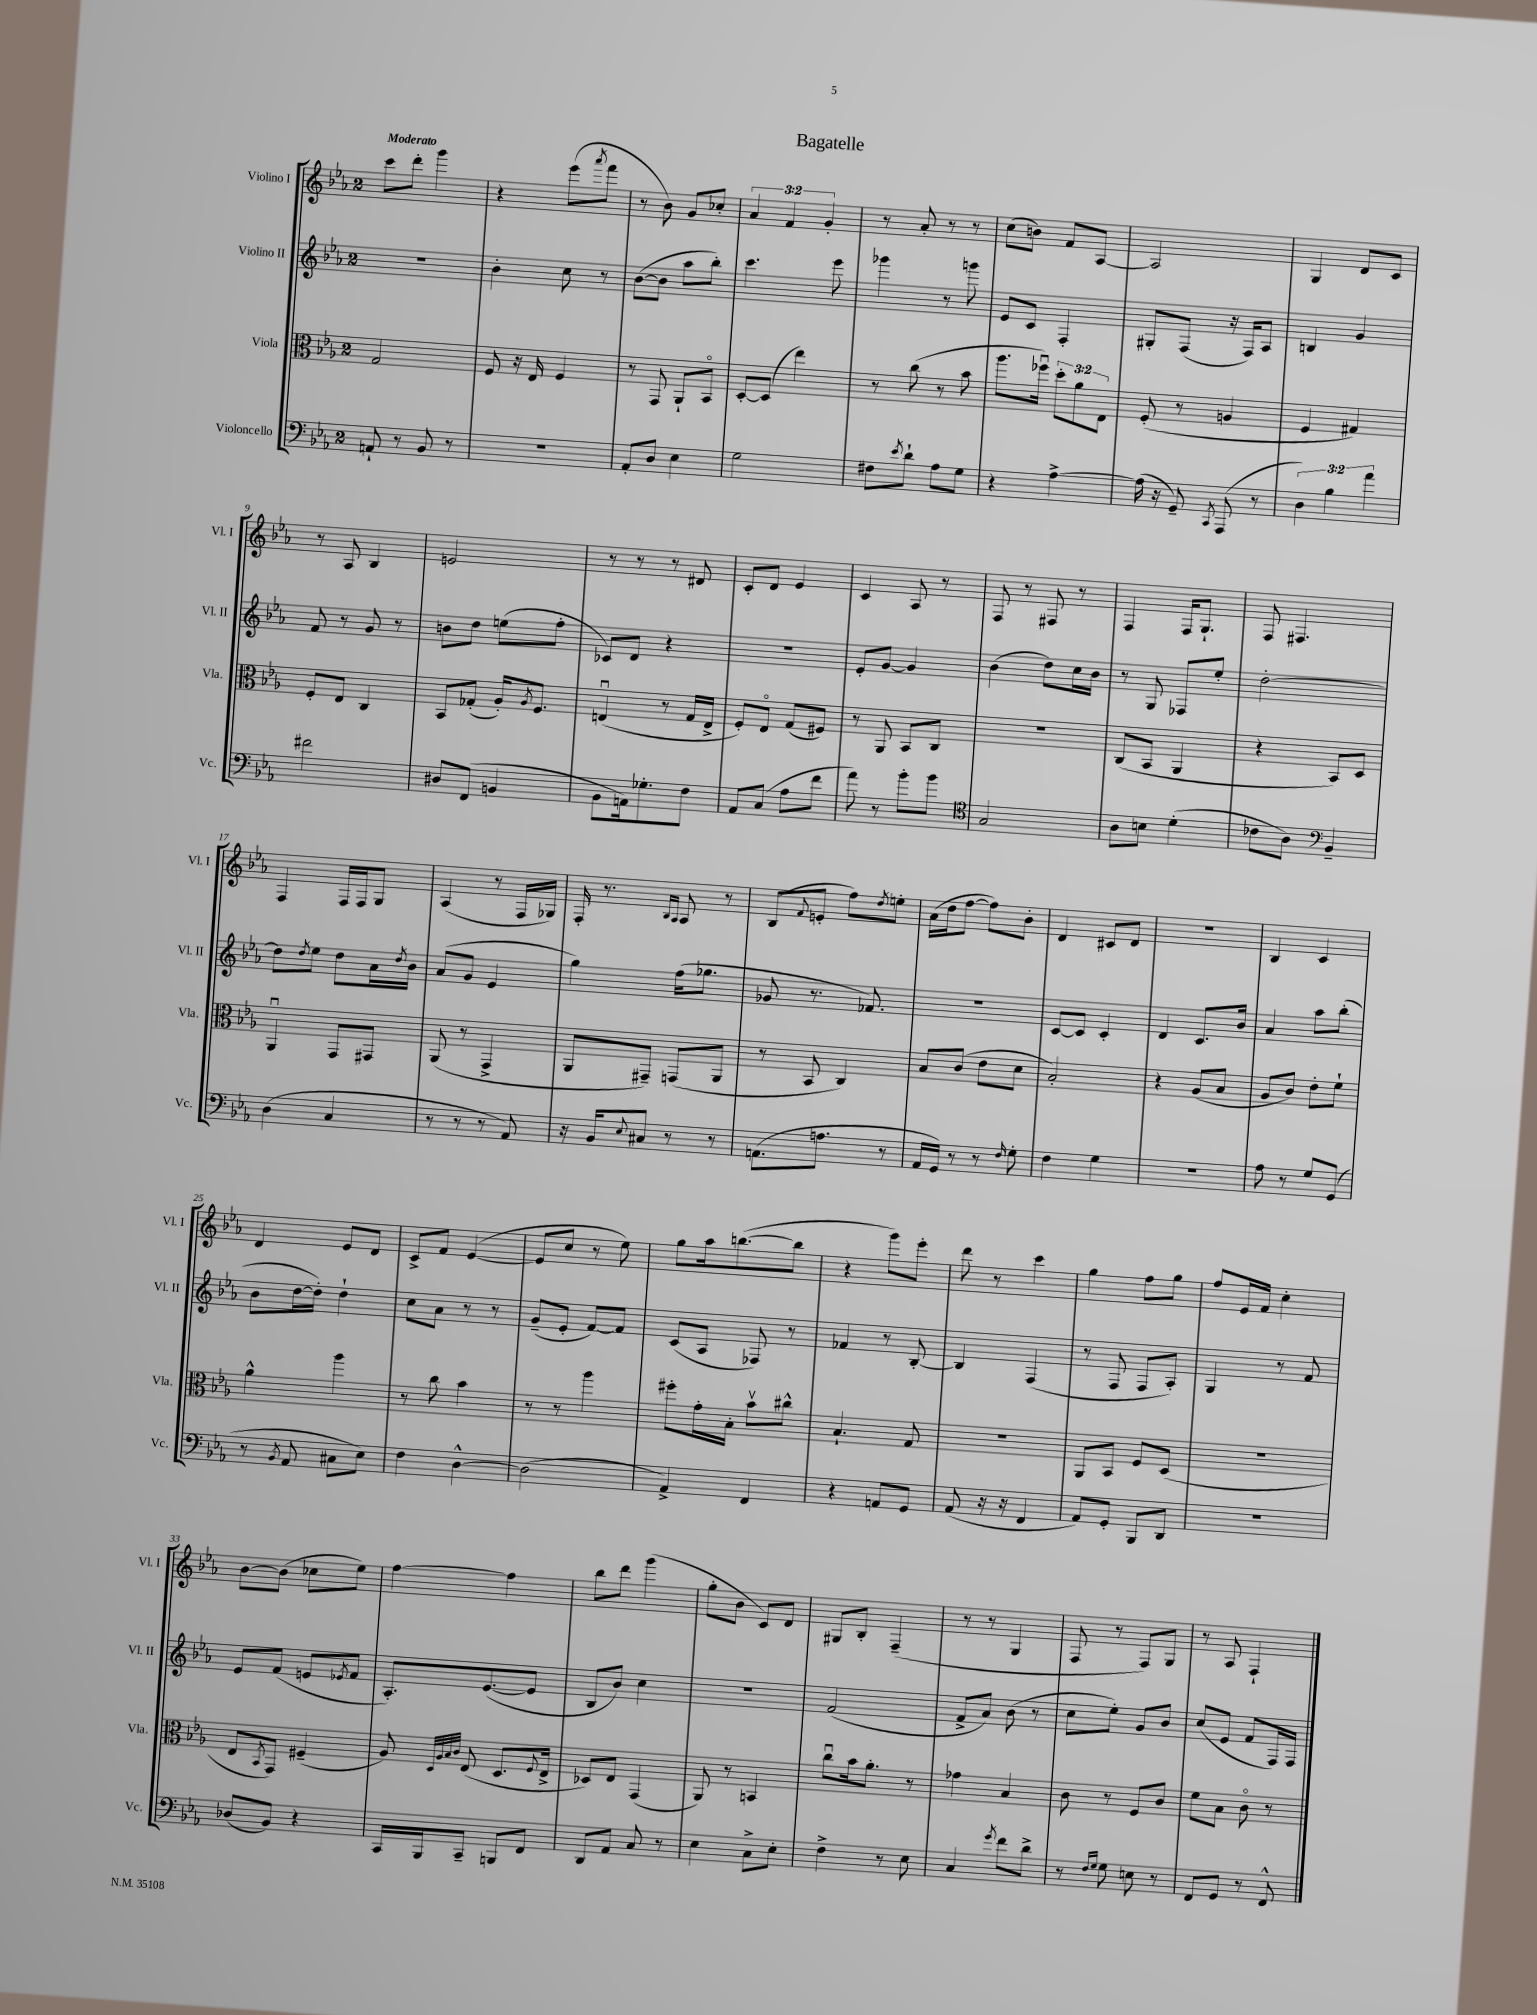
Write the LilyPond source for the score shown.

\header { title = "Bagatelle" }
<<
\new StaffGroup <<
\new Staff = "s0" \with { instrumentName = "Violino I" shortInstrumentName = "Vl. I" } {
    \clef treble \key ees \major \once \override Staff.TimeSignature.style = #'single-digit \time 2/4 \override Staff.TupletNumber.text = #tuplet-number::calc-fraction-text \tempo "Moderato"
    c'''8 d'''8-. g'''4 |
    r4 ees'''8( \acciaccatura { aes'''8 } f'''8 |
    r8 bes'8) g'8 ces''8-. |
    \tuplet 3/2 { aes'4 f'4 g'4-. } |
    r8 aes'8-. r8 r8 |
    c''8( b'8) f'8 aes8~ |
    aes2 |
    g4 d'8 c'8 |
    r8 aes8 bes4 |
    e'2 |
    r8 r8 r8 dis'8 |
    c'8-. d'8 ees'4 |
    c'4 aes8 r8 |
    f8 r8 fis8 r8 |
    f4 f16 g8.-! |
    f8 fis4. |
    f4 f16 f16 g8 |
    aes4( r8 f16 ges16) |
    f16-. r8. \grace { bes16 aes16 } aes8 r8 |
    bes8( \appoggiatura { f'8 } e'8-. f''8) \acciaccatura { d''8 } e''8-. |
    aes'16( d''16 f''8~ f''8) bes'8-. |
    d'4 cis'8 d'8 |
    r2 |
    bes4 c'4 |
    d'4 ees'8 d'8 |
    c'8-> f'8 ees'4~( |
    ees'8 c''8 r8 ees''8) |
    g''8 aes''16 b''8.~( b''8 |
    r4 g'''8) ees'''8-. |
    d'''8 r8 c'''4 |
    g''4 f''8 g''8 |
    f''8 ees'16 f'16 c''4-. |
    bes'8~ bes'8( ces''8 ees''8) |
    f''4~ f''4 |
    bes''8 d'''8 g'''4( |
    g''8-. bes'8 c'8) d'8 |
    gis8 bes8-. f4--( |
    r8 r8 g4 |
    f8 r8 f8) g8 |
    r8 aes8 f4-! \bar "|." |
}
\new Staff = "s1" \with { instrumentName = "Violino II" shortInstrumentName = "Vl. II" } {
    \clef treble \key ees \major \once \override Staff.TimeSignature.style = #'single-digit \time 2/4
    r2 |
    bes'4-. c''8 r8 |
    bes'8~( bes'8 aes''8 bes''8-.) |
    c'''4. ees'''8 |
    ges'''4 r8 g'''8 |
    ees'8 c'8 f4-. |
    gis8-. f8( r16 f16) aes8 |
    b4 g'4 |
    f'8 r8 g'8 r8 |
    b'8 d''8 e''8( f''8-. |
    ces'8) d'8 r4 |
    R2 |
    ees'8-. g'8~ g'4 |
    bes'4( d''8) c''16 bes'16 |
    r8 g8 fes8 ees''8-. |
    d''2~-. |
    d''8 \acciaccatura { d''8 } ees''8 d''8 aes'16 \acciaccatura { d''8 } bes'16 |
    aes'8( g'8 ees'4 |
    g''4) f''16( ges''8. |
    ges'8 r8. fes'8.) |
    R2 |
    c'8~ c'8 c'4-. |
    d'4 c'8. bes'16 |
    aes'4 aes''8 bes''8-.( |
    bes'8 d''16~ d''16-.) d''4-! |
    c''8 aes'8 r8 r8 |
    g'8--( ees'8-. f'8~) f'8 |
    c'8( aes8 fes8) r8 |
    fes'4 r8 bes8~-. |
    bes4 f4( |
    r8 f8 f8 aes8-.) |
    g4 r8 f'8 |
    ees'8 f'8( e'8 \acciaccatura { ees'8 } f'8 |
    aes8.-.) ees'8.~( ees'8 |
    bes8 bes'8) c''4 |
    R2 |
    f'2( |
    f'8-> aes'8) bes'8( r8 |
    c''8 ees''8-.) g'8 bes'8 |
    c''8( ees'8 f'8 f16) f16 \bar "|." |
}
\new Staff = "s2" \with { instrumentName = "Viola" shortInstrumentName = "Vla." } {
    \clef alto \key ees \major \once \override Staff.TimeSignature.style = #'single-digit \time 2/4 \override Staff.TupletNumber.text = #tuplet-number::calc-fraction-text
    g2 |
    f8 r16 ees16 f4 |
    r8 g,8 aes,8-! bes,8\flageolet |
    d8~-. d8( ees''4) |
    r8 c''8( r8 bes'8 |
    aes''8. fes''16\downbow) \tuplet 3/2 { d''8-. aes'8 ees8 } |
    f8-.( r8 a4 |
    f4 gis4) |
    f8-. ees8 c4 |
    bes,8 ges8-.( aes16-.) \acciaccatura { aes8 } f8. |
    e4\downbow( r8 g16 e16-> |
    f8-.) ees8\flageolet g8( fis8) |
    r8 aes,8 bes,8 c8 |
    R2 |
    c8( bes,8 aes,4 |
    r4 bes,8) d8 |
    aes,4\downbow g,8 gis,8 |
    aes,8( r8 g,4-> |
    aes,8 gis,8--) g,8( aes,8 |
    r8 bes,8 c4) |
    bes8 c'8( ees'8 d'8 |
    bes2-.) |
    r4 aes8( bes8 |
    aes8 c'8) ees'8-. f'8-! |
    aes'4-^ aes''4 |
    r8 c''8 bes'4 |
    r8 r8 aes''4 |
    fis''8-. g'16-. bes16-. bes'8\upbow cis''8-^ |
    bes4.-! g8 |
    R2 |
    aes,8 bes,8 f8 d8( |
    r2 |
    ees8 \acciaccatura { bes,8 } g,8) fis4--( |
    aes8) \grace { d32 aes32 bes32 c'32 } ees8( d8. \appoggiatura { f8 } ees16-> |
    des8) ees8 g,4( |
    aes,8) r8 b,4 |
    c''8\downbow bes'16 aes'8.-. r8 |
    ges'4 bes4 |
    c'8 r8 f8 c'8 |
    f'8 bes8 c'8\flageolet r8 \bar "|." |
}
\new Staff = "s3" \with { instrumentName = "Violoncello" shortInstrumentName = "Vc." } {
    \clef bass \key ees \major \once \override Staff.TimeSignature.style = #'single-digit \time 2/4 \override Staff.TupletNumber.text = #tuplet-number::calc-fraction-text
    a,8-! r8 bes,8 r8 |
    r2 |
    aes,8-. d8 ees4 |
    g2 |
    fis8 \acciaccatura { ees'8 } d'8-! aes8 g8 |
    r4 aes4~-> |
    aes16( r16 g,8--) \acciaccatura { c,8 } aes,,8( r8 |
    \tuplet 3/2 { d4) bes4 aes'4 } |
    fis'2 |
    dis8 f,8( b,4 |
    bes,8 a,16) ges8.-. f8 |
    aes,8 c8( aes8 f'8 |
    aes'8) r8 bes'8-. bes'8 |
    \clef tenor g2 |
    aes8 b8 d'4-.( |
    ces'8 aes8) \clef bass bes,4-- |
    d4( c4 |
    r8 r8 r8 aes,8) |
    r16 bes,16 \appoggiatura { ees8 } cis8 r8 r8 |
    a,8.( a8. r8 |
    aes,16 g,16) r8 r8 \grace { f16 } g8-. |
    f4 g4 |
    R2 |
    aes8 r8 g8 g,8( |
    r8 \acciaccatura { bes,8 } aes,8 cis8 ees8) |
    f4 d4~-^ |
    d2( |
    aes,4->) f,4 |
    r4 a,8 g,8 |
    aes,8( r16 r16 f,4 |
    aes,8) g,8-. bes,,8 d,8 |
    r2 |
    des8( bes,8) r4 |
    c,16 bes,,16 c,8-- b,,8 f,8 |
    d,8 aes,8 c8 r8 |
    ees4 c8-> ees8-. |
    f4-> r8 ees8 |
    c4 \acciaccatura { g'8 } f'8 d'8-> |
    r8 \grace { f16 g16 } g8 e8 r8 |
    f,8 g,8 r8 f,8-^ \bar "|." |
}
>>
>>
